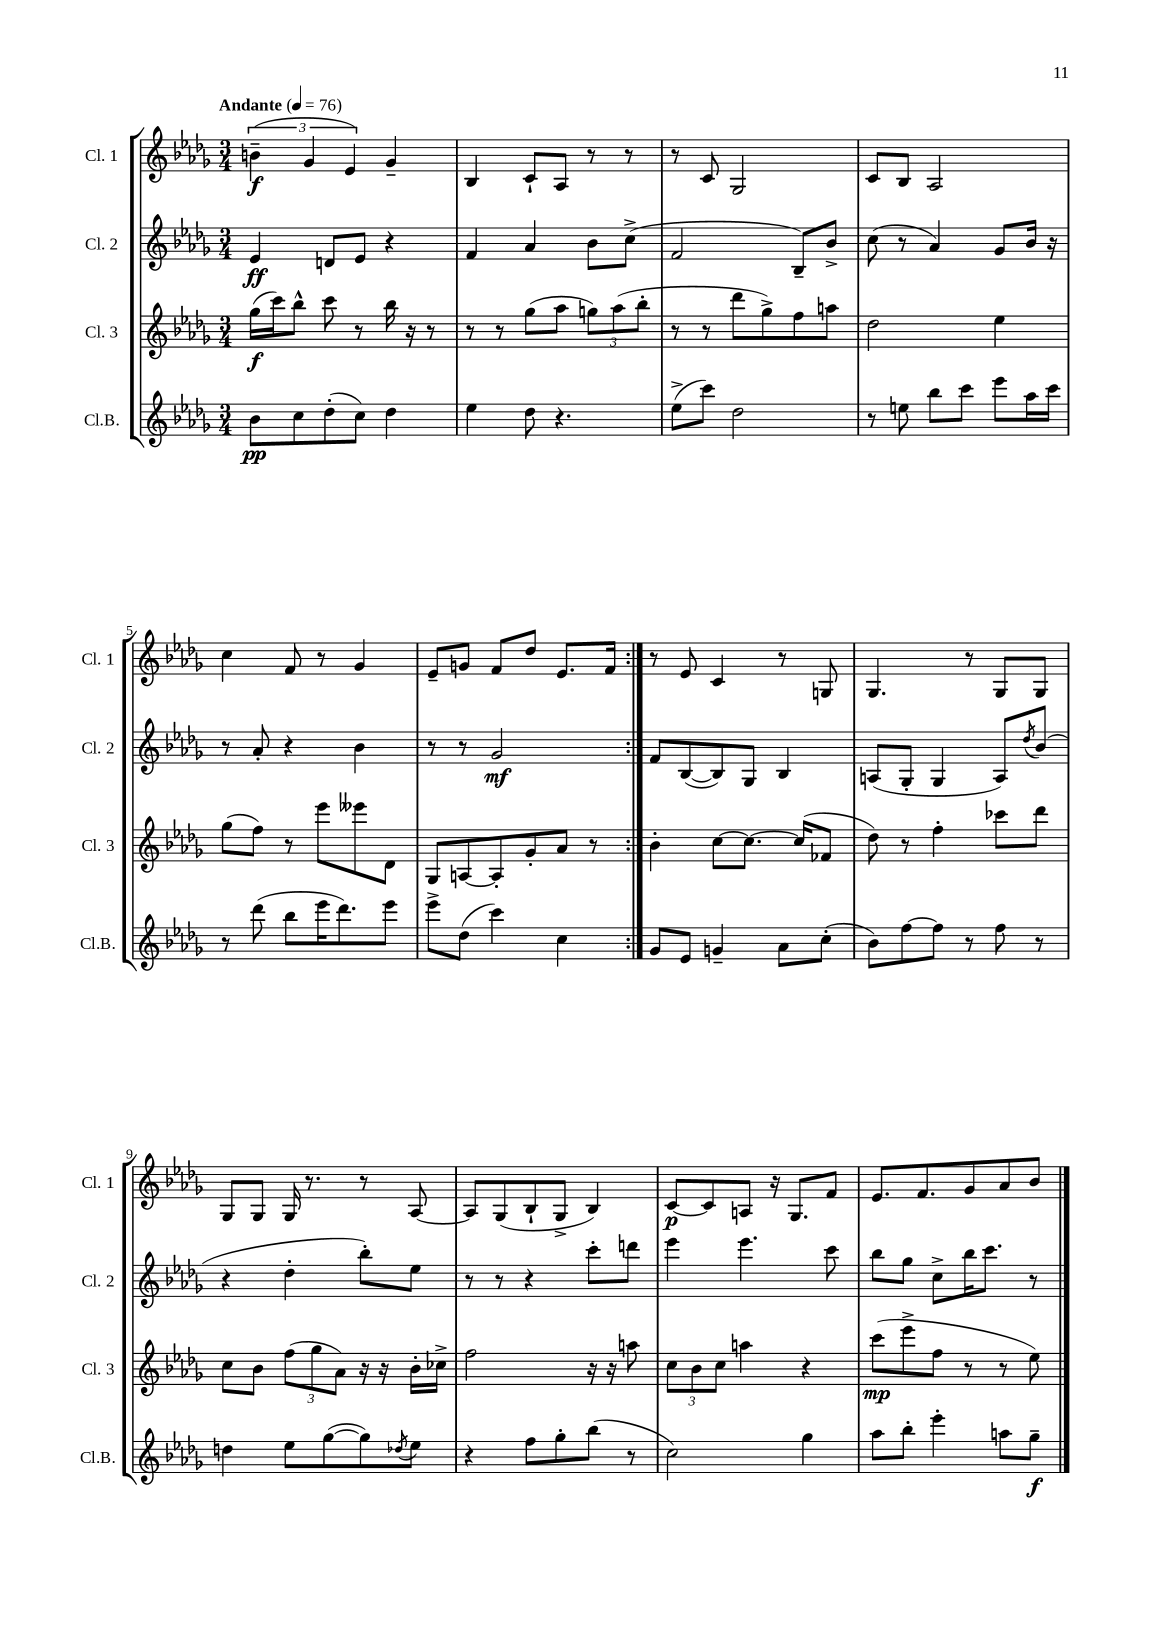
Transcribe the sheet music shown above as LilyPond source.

<<
\new StaffGroup <<
\new Staff = "s0" \with { instrumentName = "Cl. 1" shortInstrumentName = "Cl. 1" } {
    \clef treble \key des \major \numericTimeSignature \time 3/4 \tempo "Andante" 4 = 76
    \repeat volta 2 { \tuplet 3/2 { b'4--\f( ges'4 ees'4) } ges'4-- |
    bes4 c'8-! aes8 r8 r8 |
    r8 c'8 ges2 |
    c'8 bes8 aes2 |
    c''4 f'8 r8 ges'4 |
    ees'8-- g'8 f'8 des''8 ees'8. f'16 | }
    r8 ees'8 c'4 r8 g8 |
    ges4. r8 ges8 ges8 |
    ges8 ges8 ges16 r8. r8 aes8~ |
    aes8 ges8( bes8-! ges8-> bes4) |
    c'8~\p c'8 a8 r16 ges8. f'8 |
    ees'8. f'8. ges'8 aes'8 bes'8 \bar "|." |
}
\new Staff = "s1" \with { instrumentName = "Cl. 2" shortInstrumentName = "Cl. 2" } {
    \clef treble \key des \major \numericTimeSignature \time 3/4
    \repeat volta 2 { ees'4\ff d'8 ees'8 r4 |
    f'4 aes'4 bes'8 c''8->( |
    f'2 bes8--) bes'8-> |
    c''8( r8 aes'4) ges'8 bes'16 r16 |
    r8 aes'8-. r4 bes'4 |
    r8 r8 ges'2\mf | }
    f'8 bes8~( bes8) ges8 bes4 |
    a8( ges8-. ges4 a8) \acciaccatura { des''8 } bes'8( |
    r4 des''4-. bes''8-.) ees''8 |
    r8 r8 r4 c'''8-. d'''8 |
    ees'''4 ees'''4. c'''8 |
    bes''8 ges''8 c''8-> bes''16 c'''8. r8 \bar "|." |
}
\new Staff = "s2" \with { instrumentName = "Cl. 3" shortInstrumentName = "Cl. 3" } {
    \clef treble \key des \major \numericTimeSignature \time 3/4
    \repeat volta 2 { ges''16\f( c'''16) bes''8-^ c'''8 r8 bes''16 r16 r8 |
    r8 r8 ges''8( aes''8 \tuplet 3/2 { g''8) aes''8( bes''8-. } |
    r8 r8 des'''8 ges''8->) f''8 a''8 |
    des''2 ees''4 |
    ges''8( f''8) r8 ees'''8 eeses'''8 des'8 |
    ges8 a8~ a8-. ges'8-. aes'8 r8 | }
    bes'4-. c''8~ c''8.~ c''16( fes'8 |
    des''8) r8 f''4-. ces'''8 des'''8 |
    c''8 bes'8 \tuplet 3/2 { f''8( ges''8 aes'8) } r16 r16 bes'16-. ces''16-> |
    f''2 r16 r16 a''8 |
    \tuplet 3/2 { c''8 bes'8 c''8 } a''4 r4 |
    c'''8\mp( ees'''8-> f''8 r8 r8 ees''8) \bar "|." |
}
\new Staff = "s3" \with { instrumentName = "Cl.B." shortInstrumentName = "Cl.B." } {
    \clef treble \key des \major \numericTimeSignature \time 3/4
    \repeat volta 2 { bes'8\pp c''8 des''8-.( c''8) des''4 |
    ees''4 des''8 r4. |
    ees''8->( c'''8) des''2 |
    r8 e''8 bes''8 c'''8 ees'''8 aes''16 c'''16 |
    r8 des'''8( bes''8 ees'''16 des'''8.) ees'''8 |
    ees'''8-> des''8( c'''4) c''4 | }
    ges'8 ees'8 g'4-- aes'8 c''8-.( |
    bes'8) f''8~ f''8 r8 f''8 r8 |
    d''4 ees''8 ges''8~( ges''8) \acciaccatura { des''8 } ees''8 |
    r4 f''8 ges''8-. bes''8( r8 |
    c''2) ges''4 |
    aes''8 bes''8-. ees'''4-. a''8 ges''8--\f \bar "|." |
}
>>
>>
